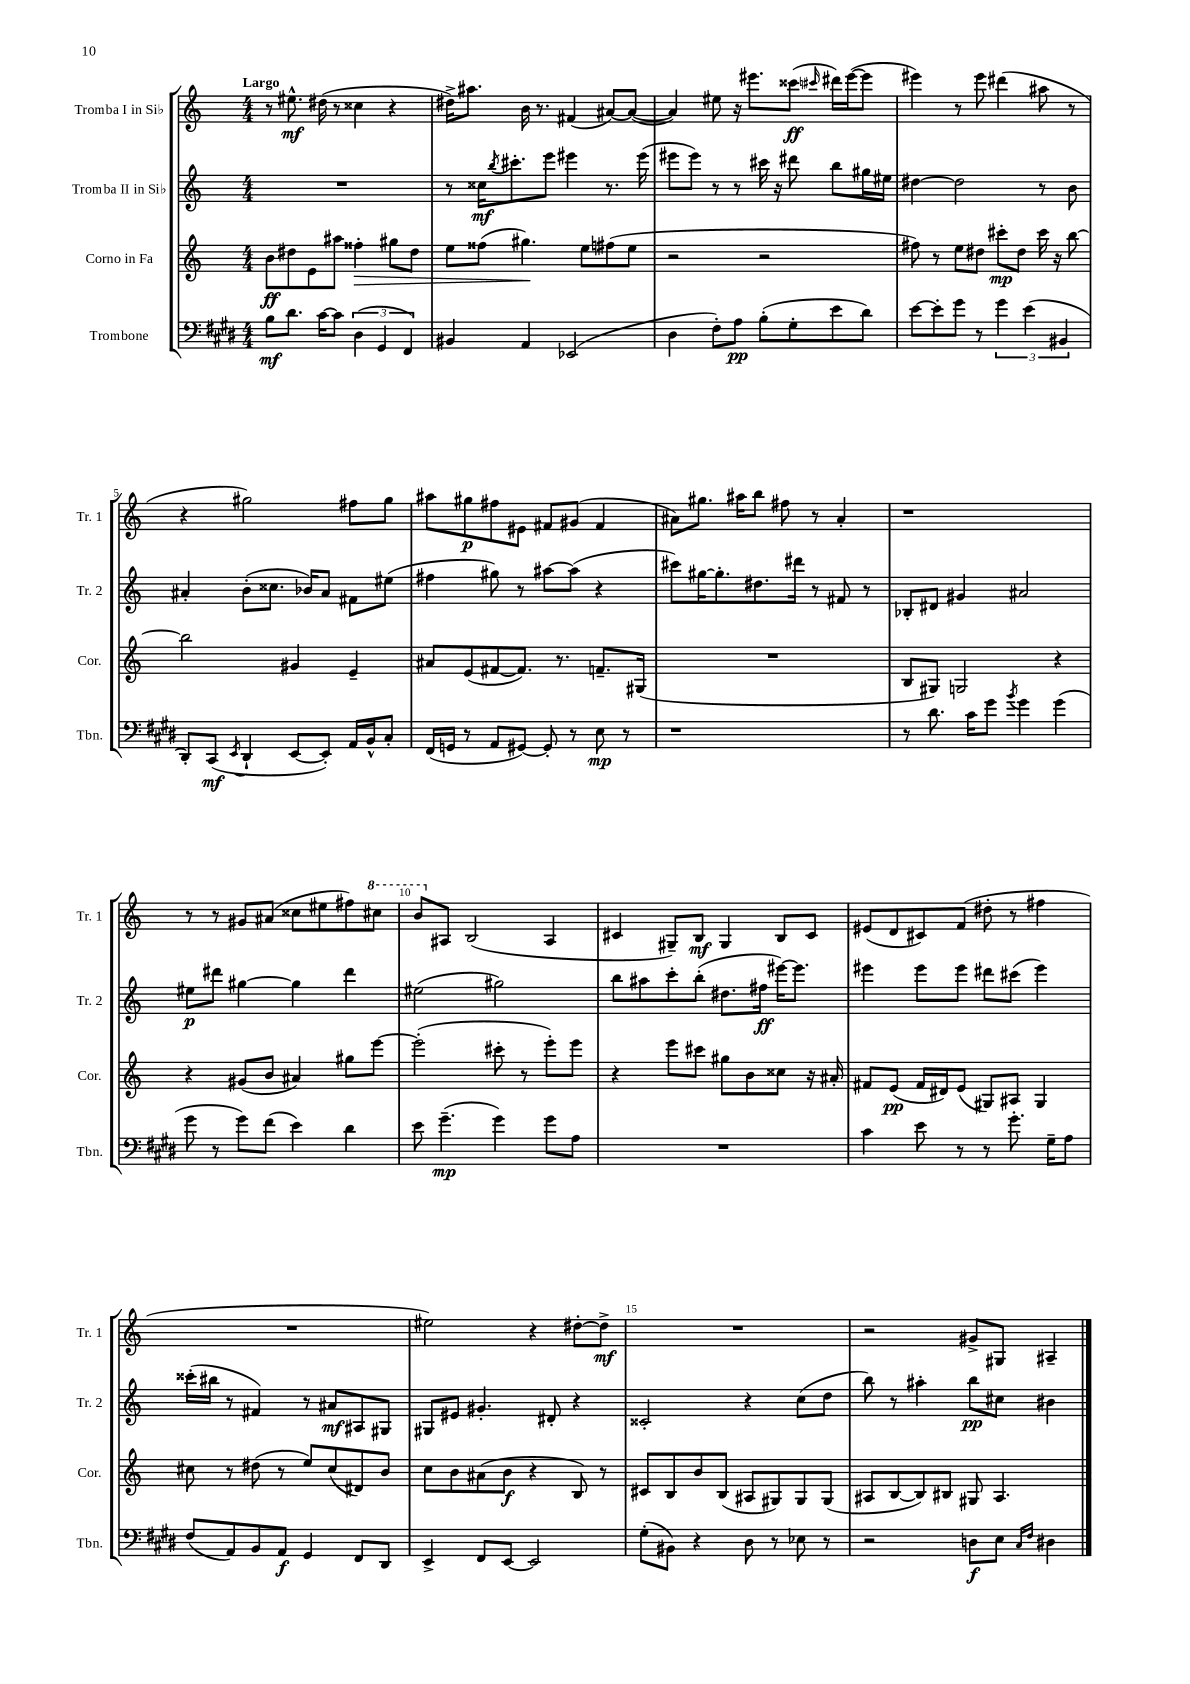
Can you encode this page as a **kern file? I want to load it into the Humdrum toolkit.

**kern	**kern	**kern	**kern
*staff4	*staff3	*staff2	*staff1
*clefF4	*clefG2	*clefG2	*clefG2
*k[f#c#g#d#]	*k[]	*k[]	*k[]
*M4/4	*M4/4	*M4/4	*M4/4
8B	8b	1r	8r
8.d#	8dd#	.	8.ee#^^
.	8e	.	.
[16c#	.	.	(16dd#
8c#]	8aa#	.	8r
(6D#	4ff##'	.	4cc##
6GG#	.	.	.
.	8gg#	.	4r
6FF#)	.	.	.
.	8dd#	.	.
=	=	=	=
4BB#	8ee	8r	16dd#^)
.	.	.	8.aa#
.	(8ff##	16cc##	.
.	.	8qbb	.
.	.	8.ccc#'	.
4AA	4.gg#)	.	16b
.	.	.	8.r
.	.	8eee	.
(2EE-	.	4eee#	(4f#
.	8ee	.	.
.	(8ff#	8.r	[8a#)
.	8ee	.	(8a#_
.	.	(16eee#	.
=	=	=	=
4D#	2r	8eee#	4a#])
.	.	8eee#)	.
8F#')	.	8r	8ee#
8A	.	8r	16r
.	.	.	8.eee#
(8B'	2r	16ccc#	.
.	.	16r	.
8G#'	.	8ddd#	(8ccc##
.	.	.	16qqccc#
8e	.	8bb	16ddd#)
.	.	.	([16eee#
8d#)	.	16gg#	8eee#]
.	.	16ee#	.
=	=	=	=
[8e	8ff#)	[4dd#	4eee#)
8e']	8r	.	.
8g#	8ee	2dd#]	8r
8r	8dd#	.	8eee#
6g#	8ccc#'	.	(4ddd#
.	8dd#	.	.
(6e	.	.	.
.	16ccc#	8r	8aa#
.	16r	.	.
6BB#	.	.	.
.	[8bb	8b	8r
=	=	=	=
8DD#')	2bb]	4a#'	4r
(8CC#	.	.	.
8qEE	.	.	.
4DD#`	.	(8b'	2gg#)
.	.	8.cc##	.
[8EE	4g#	.	.
.	.	16b-)	.
8EE'])	.	8a#	.
16AA	4e~	8f#	8ff#
16BB^^	.	.	.
8C#'	.	(8ee#	8gg#
=	=	=	=
(16FF#	8a#	4ff#	8aa#
16GG	.	.	.
8r	(8e	.	8gg#
8AA	[8f#	8gg#)	8ff#
[8GG#)	8.f#])	8r	8e#
8GG#']	.	[8aa#	8f#
.	8.r	.	.
8r	.	(8aa#]	(8g#
8E	8.f~	4r	4f#
8r	.	.	.
.	(16G#	.	.
=	=	=	=
1r	1r	8ccc#)	8a#)
.	.	[16gg#	8.gg#
.	.	8.gg#']	.
.	.	.	16aa#
.	.	8.dd#	8bb
.	.	.	8ff#
.	.	16ddd#	.
.	.	8r	8r
.	.	8f#	4a#'
.	.	8r	.
=	=	=	=
8r	8B	8B-'	1r
8.d#	8G#)	8d#	.
.	2G	4g#	.
16c#	.	.	.
8g#	.	.	.
8qb	.	.	.
4g#	.	2a#	.
(4g#	4r	.	.
=	=	=	=
8g#	4r	8ee#	8r
8r	.	8ddd#	8r
8g#)	(8g#	[4gg#	8g#
(8f#	8b	.	(8a#
4e)	4a#)	4gg#]	8cc##
.	.	.	8ee#
4d#	8gg#	4ddd#	8ff#)
.	[8eee	.	8ccc#
=	=	=	=
8e	(2eee']	(2ee#	8bb
(4.g#~	.	.	8A#
.	.	.	(2B
4g#)	8ccc#'	2gg#)	.
.	8r	.	.
8g#	8eee')	.	4A#
8A	8eee	.	.
=	=	=	=
1r	4r	8bb	4c#
.	.	8aa#	.
.	8eee	8ccc'	8G#~)
.	8ccc#	(8bb'	8B
.	8gg#	8.dd#	4G#
.	8b	.	.
.	.	16ff#	.
.	8cc##	[16eee#)	8B
.	.	8.eee#]	.
.	16r	.	8c#
.	16a#'	.	.
=	=	=	=
4c#	8f#	4eee#	(8e#
.	(8e	.	8d
8e	16f#	8eee#	8c#)
.	16d#)	.	.
8r	(8e	8eee#	(8f
8r	8G#)	8ddd#	8dd#'
8.g#'	8A#	(8ccc#	8r
.	4G#	4eee#)	4ff#
16G#~	.	.	.
8A	.	.	.
=	=	=	=
(8F#	8cc#	(16ccc##'	1r
.	.	16bb#	.
8AA)	8r	8r	.
8BB	(8dd#	4f#)	.
8AA	8r	.	.
4GG#	8ee)	8r	.
.	(8cc#	8a#	.
8FF#	8d#)	8A#	.
8DD#	8b	8G#	.
=	=	=	=
4EE^	8cc	8G#	2ee#)
.	8b	8e#	.
8FF#	(8a#	4.g#'	.
[8EE	8b	.	.
2EE]	4r	.	4r
.	.	8d#'	.
.	8B)	4r	[8dd#'
.	8r	.	8dd#^]
=	=	=	=
(8G#'	8c#	2c##'	1r
8BB#)	8B	.	.
4r	8b	.	.
.	(8B	.	.
8D#	8A#	4r	.
8r	8G#)	.	.
8E-	8G#	(8cc	.
8r	(8G#	8dd	.
=	=	=	=
2r	8A#	8bb)	2r
.	[8B	8r	.
.	8B])	4aa#'	.
.	8B#	.	.
8D	8G#	8bb	8g#^
8E	4.A#	8cc#	8G#
16qqC#	.	.	.
16qqF#	.	.	.
4D#	.	4b#	4A#~
==	==	==	==
*-	*-	*-	*-
